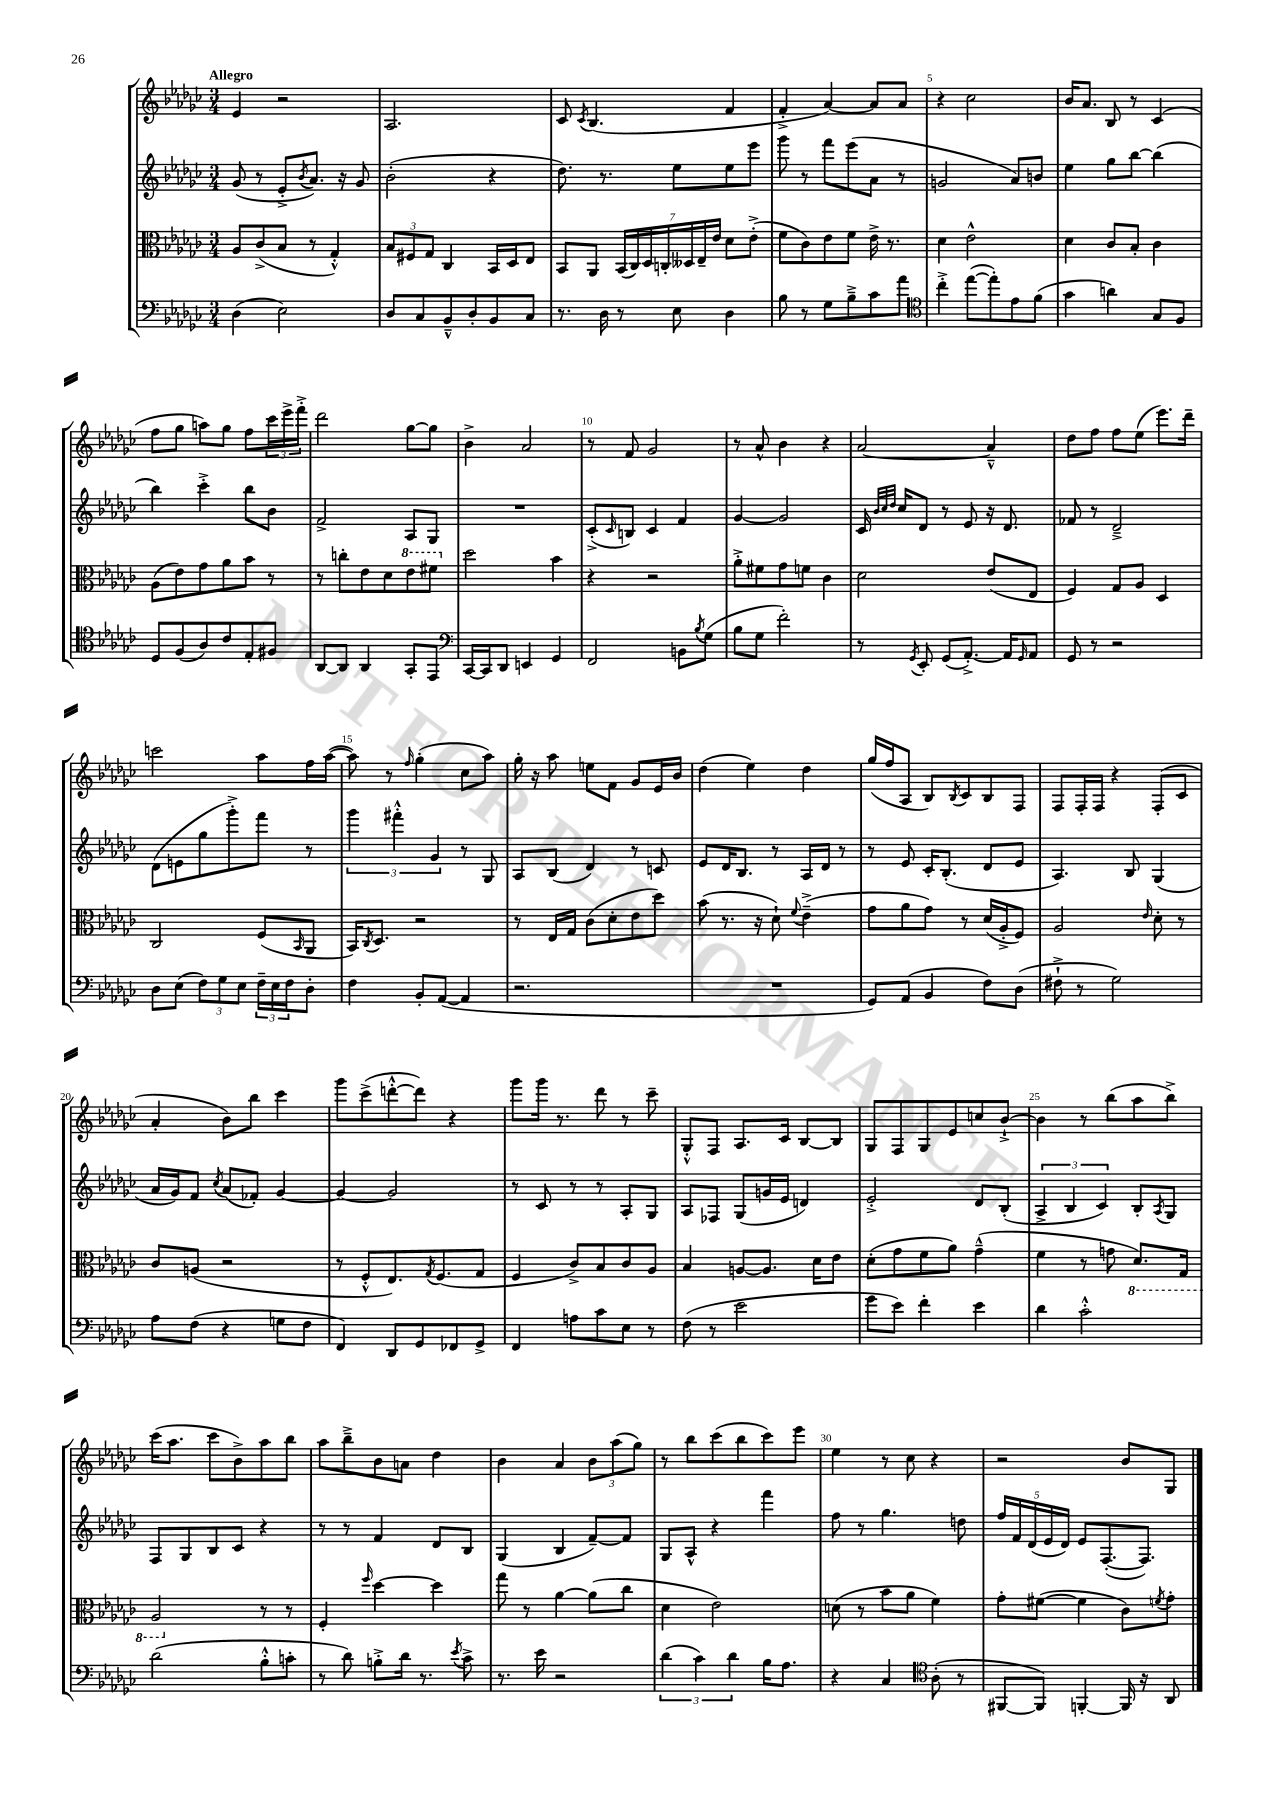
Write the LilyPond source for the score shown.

<<
\new StaffGroup <<
\new Staff = "s0" {
    \clef treble \key ges \major \numericTimeSignature \time 3/4 \tempo "Allegro"
    ees'4 r2 |
    aes2. |
    ces'8 \acciaccatura { ces'8 } bes4.( f'4 |
    f'4-.-> aes'4~) aes'8 aes'8 |
    r4 ces''2 |
    bes'16 aes'8. bes8 r8 ces'4( |
    f''8 ges''8 a''8) ges''8 f''8 \tuplet 3/2 { ces'''16 ees'''16-> f'''16-.-> } |
    des'''2 ges''8~ ges''8 |
    bes'4-> aes'2 |
    r8 f'8 ges'2 |
    r8 aes'8-^ bes'4 r4 |
    aes'2~ aes'4---^ |
    des''8 f''8 f''8 ees''8( ees'''8.) des'''16-- |
    c'''2 aes''8 f''16 aes''16~( |
    aes''8) r8 \grace { f''16 } ges''4-.( ces''8 aes''8) |
    ges''16-. r16 aes''8 e''8 f'8 ges'8 ees'16 bes'16 |
    des''4( ees''4) des''4 |
    ges''16( f''16 aes8 bes8) \acciaccatura { bes8 } ces'8 bes8 f8 |
    f8 f16-. f16 r4 f8-.( ces'8 |
    aes'4-. bes'8) bes''8 ces'''4 |
    ges'''8 ces'''8->( d'''8~-.-^ d'''8) r4 |
    ges'''8 ges'''16 r8. des'''8 r8 ces'''8-- |
    ges8-.-^ f8 aes8. ces'16 bes8~ bes8 |
    ges8 f8 ges8 ees'8 c''8 bes'8~-!-> |
    bes'4 r8 bes''8( aes''8 bes''8->) |
    ces'''16( aes''8. ces'''8 bes'8->) aes''8 bes''8 |
    aes''8 bes''8---> bes'8 a'8 des''4 |
    bes'4 aes'4 \tuplet 3/2 { bes'8 aes''8( ges''8) } |
    r8 bes''8 ces'''8( bes''8 ces'''8) ees'''8 |
    ees''4 r8 ces''8 r4 |
    r2 bes'8 ges8 \bar "|." |
}
\new Staff = "s1" {
    \clef treble \key ges \major \numericTimeSignature \time 3/4
    ges'8( r8 ees'8-.-> \acciaccatura { bes'8 } aes'8.) r16 ges'8 |
    bes'2-.( r4 |
    des''8.) r8. ees''8 ees''8 ees'''8 |
    ges'''8 r8 f'''8 ees'''8( aes'8 r8 |
    g'2 aes'8) b'8 |
    ees''4 ges''8 bes''8~ bes''4( |
    bes''4) ces'''4-.-> bes''8 bes'8 |
    f'2-> aes8 ges8 |
    R2. |
    ces'8-.->( \grace { ces'16 } b8) ces'4 f'4 |
    ges'4~ ges'2 |
    ces'16 \grace { bes'32 ces''32 des''32 } ces''16 des'8 r8 ees'8 r16 des'8. |
    fes'8 r8 des'2---> |
    des'8( e'8 ges''8 ges'''8-.->) f'''8 r8 |
    \tuplet 3/2 { ges'''4 fis'''4-.-^ ges'4 } r8 ges8 |
    aes8 bes8( des'4) r8 c'8 |
    ees'8 des'16 bes8. r8 aes16 des'16 r8 |
    r8 ees'8 ces'16-. bes8.-.( des'8 ees'8 |
    aes4.) bes8 ges4( |
    aes'16 ges'16) f'8 \acciaccatura { ces''8 } aes'8( fes'8-.) ges'4~ |
    ges'4~ ges'2 |
    r8 ces'8 r8 r8 aes8-. ges8 |
    aes8 fes8 ges8( g'16 ees'16 d'4) |
    ees'2-.-> des'8 bes8-.( |
    \tuplet 3/2 { aes4-> bes4 ces'4) } bes8-. \acciaccatura { aes8 } ges8 |
    f8 ges8 bes8 ces'8 r4 |
    r8 r8 f'4 des'8 bes8 |
    ges4( bes4 f'8~--) f'8 |
    ges8 aes8-^ r4 f'''4 |
    f''8 r8 ges''4. d''8 |
    \tuplet 5/4 { f''16 f'16 des'16( ees'16 des'16) } ees'8 f8.~-.( f8.) \bar "|." |
}
\new Staff = "s2" {
    \clef alto \key ges \major \numericTimeSignature \time 3/4
    aes8 ces'8->( bes8 r8 ges4-.-^) |
    \tuplet 3/2 { bes8 fis8 ges8 } ces4 bes,16 des16 ees8 |
    bes,8 aes,8 \tuplet 7/4 { bes,16( ces16) des16 c16-. deses16 ees16-- ees'16 } des'8 ees'8-.->( |
    f'8 ces'8) ees'8 f'8 ees'16-> r8. |
    des'4 ees'2-^ |
    des'4 ces'8 bes8-. ces'4 |
    aes8( ees'8) ges'8 aes'8 bes'8 r8 |
    r8 c''8-. ees'8 des'8 \ottava #1 ees''8 fis''8 \ottava #0 |
    des''2 bes'4 |
    r4 r2 |
    aes'8-.-> fis'8 ges'8 f'8 ces'4 |
    des'2 ees'8( ees8 |
    f4) ges8 aes8 des4 |
    ces2 f8( \grace { bes,16 } aes,8 |
    bes,16) \acciaccatura { ces8 } des8. r2 |
    r8 ees16 ges16 ces'8( des'8-. ees'8 des''8) |
    bes'8( r8. r16 des'8-!) \appoggiatura { f'8 } ees'4--->( |
    ges'8 aes'8 ges'8) r8 des'16( aes16-.-> f8) |
    aes2 \grace { ees'16 } des'8-. r8 |
    ces'8 a8( r2 |
    r8 f8-.-^ ees8.) \acciaccatura { ges8 } f8.( ges8 |
    f4 ces'8->) bes8 ces'8 aes8 |
    bes4 a8~ a8. des'16 ees'8 |
    des'8-.( ges'8 f'8 aes'8) ges'4---^( |
    f'4 r8 g'8 \ottava #-1 des8.) ges,16 |
    aes,2 \ottava #0 r8 r8 |
    f4-. \grace { f''16 } des''4~ des''4 |
    ges''8 r8 aes'4~ aes'8( ces''8 |
    des'4 ees'2) |
    d'8( r8 bes'8 aes'8 f'4) |
    ges'8-. fis'8~( fis'4 ces'8) \acciaccatura { f'8 } ges'8-. \bar "|." |
}
\new Staff = "s3" {
    \clef bass \key ges \major \numericTimeSignature \time 3/4
    des4( ees2) |
    des8 ces8 bes,8---^ des8-. bes,8 ces8 |
    r8. des16 r8 ees8 des4 |
    bes8 r8 ges8 bes8---> ces'8 aes'8 |
    \clef tenor ces''4-.-> ees''8~( ees''8-.) ees'8 f'8( |
    ges'4 a'4) ges8 f8 |
    des8 f8( aes8) ces'8 ees8-. fis8 |
    aes,8~ aes,8 aes,4 ges,8-. ees,8 |
    \clef bass ces,16~ ces,16 des,8 e,4 ges,4 |
    f,2 b,8 \acciaccatura { bes8 } ges8( |
    bes8 ges8 f'2-.) |
    r8 \acciaccatura { ges,8 } ees,8-. ges,8( aes,8.~-.->) aes,16 \grace { ges,16 } aes,8 |
    ges,8 r8 r2 |
    des8 ees8( \tuplet 3/2 { f8) ges8 ees8 } \tuplet 3/2 { f16-- ees16 f16 } des8-. |
    f4 bes,8-. aes,8~( aes,4 |
    r2. |
    R2. |
    ges,8) aes,8( bes,4 f8) des8( |
    fis8-!-> r8 ges2) |
    aes8 f8( r4 g8 f8 |
    f,4) des,8 ges,8 fes,8 ges,8-> |
    f,4 a8 ces'8 ees8 r8 |
    f8( r8 ees'2 |
    ges'8 ees'8) f'4-. ees'4 |
    des'4 ces'2-.-^ |
    des'2( bes8-.-^ c'8-. |
    r8 des'8) b8-.-> des'16 r8. \acciaccatura { ees'8 } ces'8-> |
    r8. ees'16 r2 |
    \tuplet 3/2 { des'4( ces'4) des'4 } bes16 aes8. |
    r4 ces4 \clef tenor aes8-.( r8 |
    fis,8~ fis,8) f,4~-. f,16 r16 aes,8 \bar "|." |
}
>>
>>
\layout { \context { \Score \override BarNumber.break-visibility = ##(#f #t #t) barNumberVisibility = #(every-nth-bar-number-visible 5) } }
